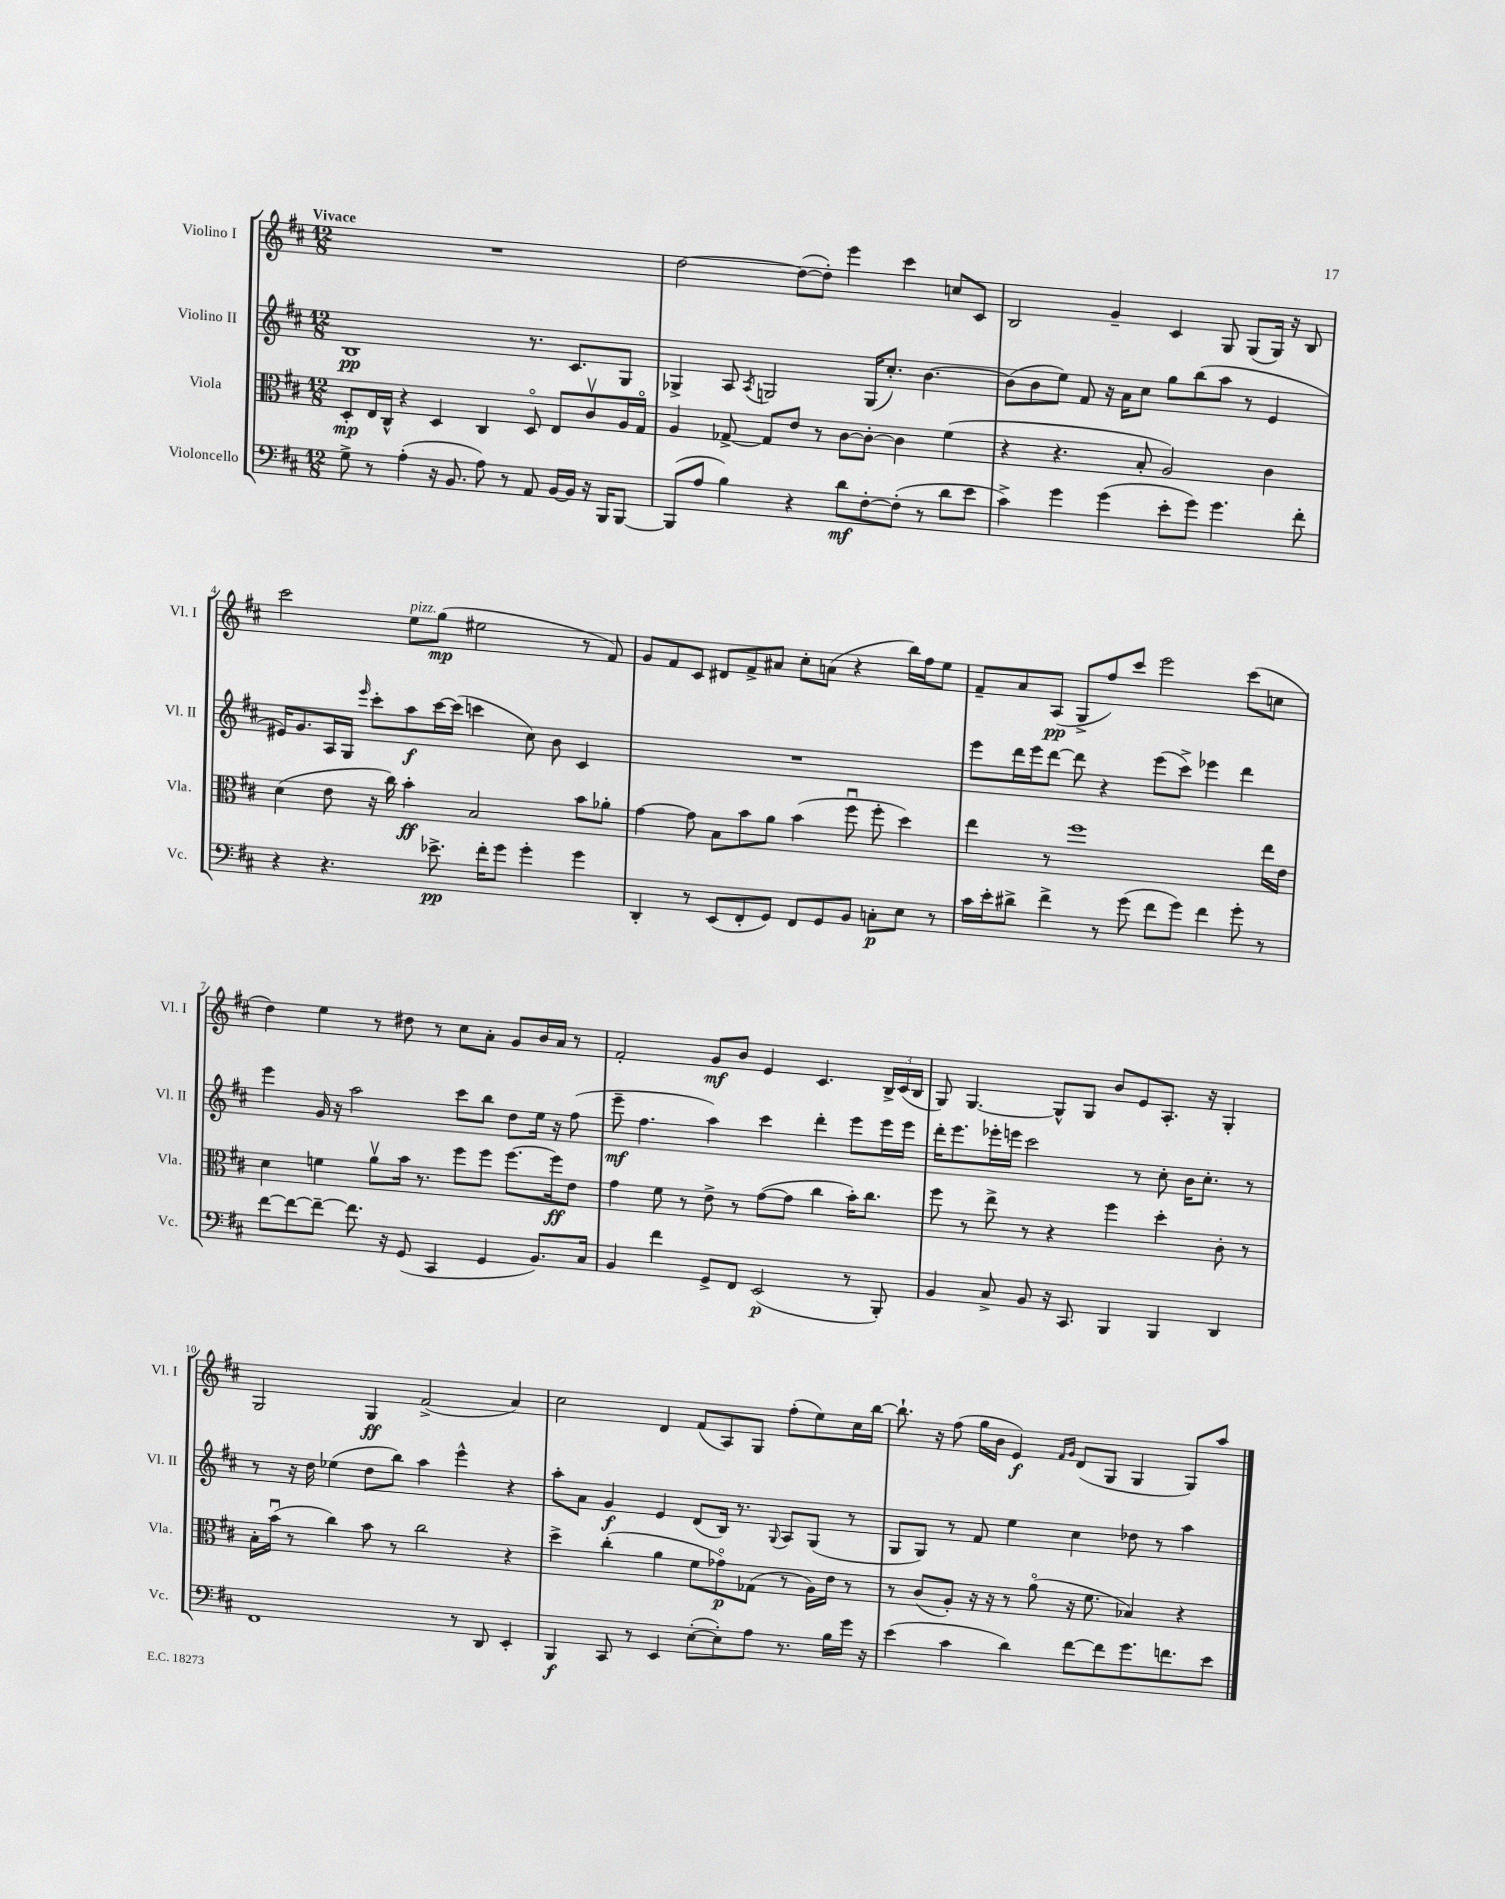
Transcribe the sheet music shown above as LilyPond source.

<<
\new StaffGroup <<
\new Staff = "s0" \with { instrumentName = "Violino I" shortInstrumentName = "Vl. I" } {
    \clef treble \key d \major \numericTimeSignature \time 12/8 \tempo "Vivace"
    R1. |
    d''2~ d''8~( d''8-.) e'''4 cis'''4 c''8 cis'8 |
    b2 g'4-- cis'4 g8 g8( g16) r16 b8 |
    cis'''2 e''8^\markup { \italic "pizz." } g''8\mp( eis''2 r8 fis'8) |
    g'8 fis'8 cis'8 dis'8 fis'8-> ais'8 cis''8-. a'8( r4 b''16) fis''16 e''8 |
    fis'8-- a'8 a8\pp( g8-> fis''8) cis'''8 e'''2 cis'''8( c''8 |
    d''4) e''4 r8 dis''8 r8 cis''8 a'8-. g'8 b'16 a'16 r8 |
    fis'2-. g'8\mf b'8 e'4 cis'4. \tuplet 3/2 { b16-> cis'16( b16 } |
    g8) g4.~ g8-^ g8 b'8 e'8 a8.-. r16 g4-. |
    g2 g4\ff fis'2->( a'4) |
    cis''2 d'4 fis'8( a8) g8 fis''8-.( e''8) cis''16 b''16~ |
    b''8.-! r16 fis''8( g''16 b'16 e'4\f) \grace { fis'16 g'16 } d'8( g8 g4 g8) a''8 \bar "|." |
}
\new Staff = "s1" \with { instrumentName = "Violino II" shortInstrumentName = "Vl. II" } {
    \clef treble \key d \major \numericTimeSignature \time 12/8
    b1\pp r8. cis'8. g8 |
    ges4-> a8 \acciaccatura { a8 } g2 g16( cis''8.-.) b'4.~ |
    b'8( b'8 e''8) fis'8 r16 a'16 cis''8 g''8 b''8( a''8 r8 e'4 |
    eis'16) g'8. a16 g16 \grace { e'''16 } cis'''8-. a''8\f cis'''16~ cis'''16( c'''4 cis''8) b'8 cis'4 |
    R1. |
    e'''8 d'''16 e'''16 d'''8~ d'''8 r4 e'''8( cis'''8->) ees'''4 d'''4 |
    e'''4 g'16 r16 a''2 cis'''8 b''8 d''8 e''16 r16 fis''8( |
    e'''8--\mf fis''4. a''4) cis'''4 d'''4-. e'''8 e'''16 e'''16 |
    d'''16-. e'''8. ees'''16-. e'''16 cis'''2 r8 cis''8-. b'16 cis''8.-. r8 |
    r8 r16 d''16 ees''4( d''8 b''8) a''4 e'''4-^ r4 |
    a''8-. a'8 g'4\f e'4 d'8( b16) r8. \appoggiatura { g8 } a8 g8( r8 |
    g8 g8) r8 fis'8 e''4 cis''4 des''8 r8 a''4 \bar "|." |
}
\new Staff = "s2" \with { instrumentName = "Viola" shortInstrumentName = "Vla." } {
    \clef alto \key d \major \numericTimeSignature \time 12/8
    d8-.\mp e16 cis16-^ r4 d4 cis4 d8\flageolet e8 cis'8\upbow a16 g16\flageolet |
    a4 ges8~-> ges8 e'8 r8 cis'8~ cis'8~-. cis'4 fis'4( |
    r4 r4. b8-. a2) cis'4 |
    d'4( e'8 r16 cis''16) b'4-.\ff b2 b'8 aes'8-. |
    g'4~ g'8 b8 b'8 a'8 b'4( fis''8\downbow fis''8-. d''4) |
    e''4 r8 fis''1 e''16 e'16 |
    d'4 f'4 a'8\upbow b'16 r8. fis''8 fis''8 fis''8.~ fis''16\ff e'8 |
    g'4 fis'8 r8 e'8-> r8 g'8~( g'8 cis''4 b'16-.) cis''8. |
    fis''8 r8 e''8-> r8 r4 fis''4 d''4-. cis'8-. r8 |
    b16-. b'16\downbow( r8 cis''4) b'8 r8 cis''2 r4 |
    d''4-> cis''4-.( a'4 fis'8 ges'8\flageolet\p) ges8( r8 a16) e'16 r8 |
    r8 cis'8( a8-.) r16 r16 r8 a'8\flageolet( r16 fis'8. bes4) r4 \bar "|." |
}
\new Staff = "s3" \with { instrumentName = "Violoncello" shortInstrumentName = "Vc." } {
    \clef bass \key d \major \numericTimeSignature \time 12/8
    g8-> r8 a4-.( r16 b,8. a8) r8 a,8 b,16~ b,16 r16 b,,16 b,,8~ |
    b,,8( a8 b4) r4 d'8\mf fis8~-. fis8-.( r8 d'8 e'8 |
    cis'4->) g'4 g'4( e'8-. g'8) g'4. fis'8-. |
    r4 r4. ees'8.->\pp fis'16-. g'8 g'4-. g'4 |
    d,4-. r8 e,8( fis,8-. g,8) fis,8 g,8 b,8 c8-.\p e8 r8 |
    cis'16 e'16-. dis'8-> fis'4-> r8 g'8( fis'8 g'8) fis'4 g'8-. r8 |
    fis'8~ fis'8~ fis'8~-- fis'8. r16 g,8( cis,4 g,4 b,8.) cis16 |
    b,4 fis'4 g,8-> fis,8 e,2\p( r8 b,,8-.) |
    b,4 cis8-> b,8 r16 cis,8. b,,4 b,,4 d,4 |
    fis,1 r8 d,8 e,4-. |
    b,,4\f cis,8 r8 e,4 e8~-.( e8-.) a8 r8. b16 g'16 r16 |
    e'4( cis'4 d'4) fis'8~ fis'8 g'8. f'8. e'8 \bar "|." |
}
>>
>>
